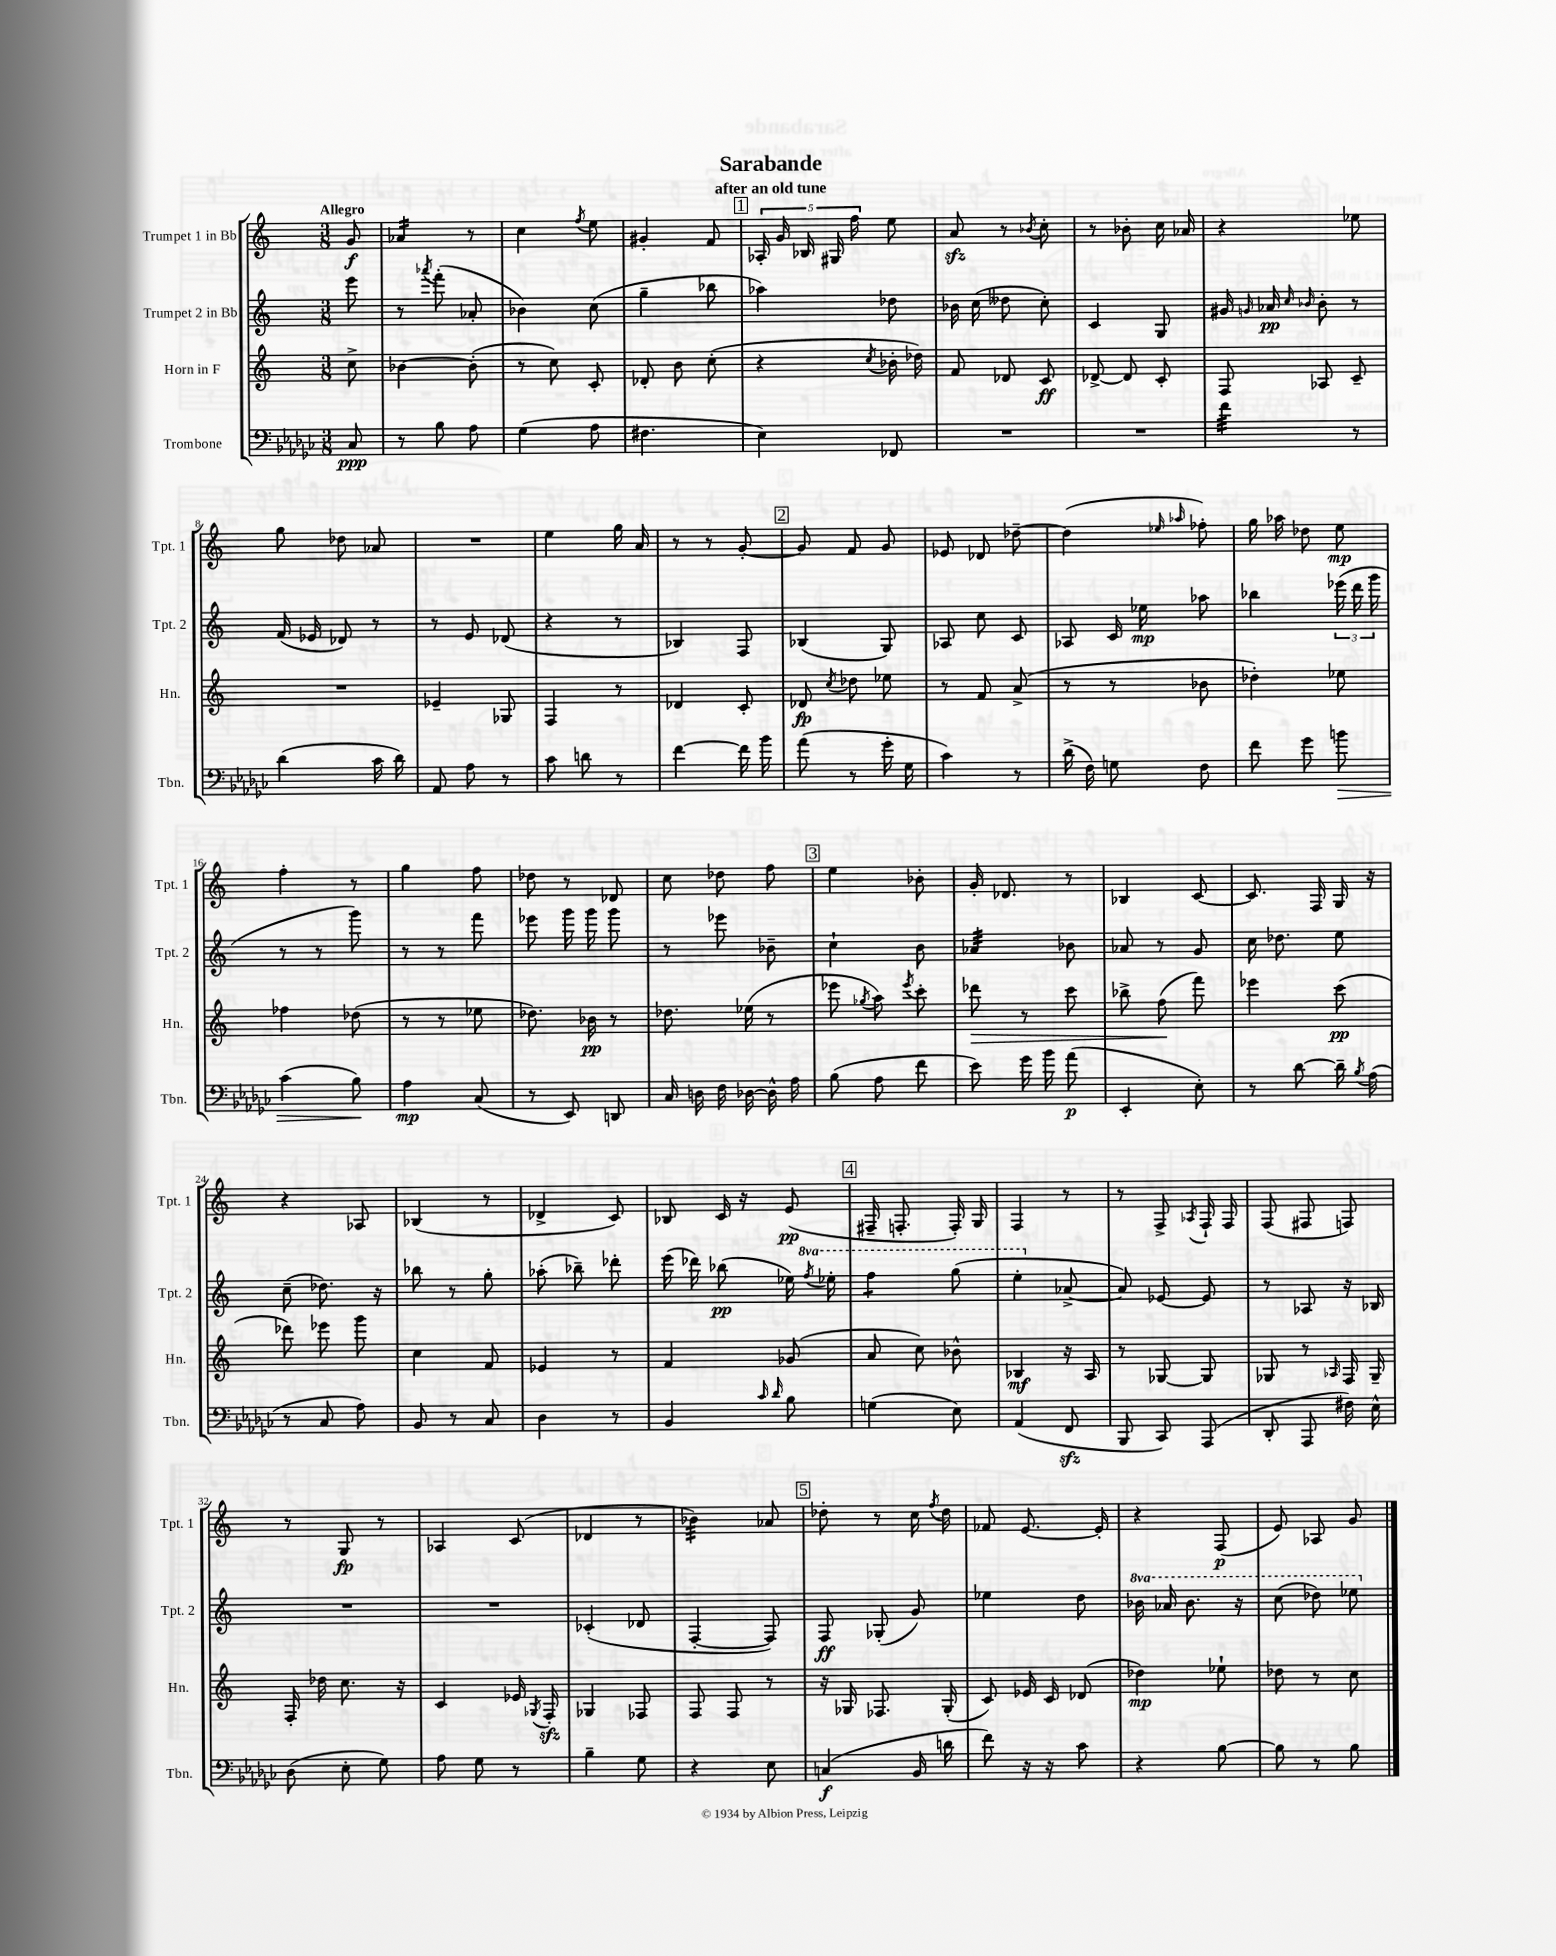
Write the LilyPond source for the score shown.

\header { title = "Sarabande" subtitle = "after an old tune" }
<<
\new StaffGroup <<
\new Staff = "s0" \with { instrumentName = "Trumpet 1 in Bb" shortInstrumentName = "Tpt. 1" } {
    \clef treble \key c \major \numericTimeSignature \time 3/8 \partial 8 \tempo "Allegro"
    \autoBeamOff g'8\f |
    aes'4:16 r8 |
    c''4 \acciaccatura { f''8 } e''8 |
    gis'4-. f'8 |
    \mark \markup { \box "1" } \tuplet 5/4 { aes16-. g'16 bes16 gis16 f''16 } e''8 |
    a'8\sfz r8 \acciaccatura { bes'8 } c''8-. |
    r8 bes'8-. c''16 aes'16 |
    r4 ees''8 |
    g''8 des''8 aes'8 |
    R4. |
    e''4 g''16 a'16 |
    r8 r8 g'8~-. |
    \mark \markup { \box "2" } g'8 f'8 g'8 |
    ees'8 des'8 des''8~-- |
    des''4( \grace { ees''16 aes''16 } fes''8-.) |
    g''16 aes''16 des''8 e''8\mp |
    f''4-. r8 |
    g''4 f''8 |
    des''8 r8 des'8 |
    c''8 des''8 f''8 |
    \mark \markup { \box "3" } e''4 bes'8-. |
    g'16-. des'8. r8 |
    bes4 c'8~ |
    c'8. f16 g16 r16 |
    r4 aes8 |
    bes4( r8 |
    des'4-> c'8) |
    bes8 c'16 r16 e'8\pp( |
    \mark \markup { \box "4" } fis16-- f8.-. f16-.) g16 |
    f4 r8 |
    r8 f8-> \acciaccatura { aes8 } f16-! f16 |
    f8( fis8 f8) |
    r8 g8\fp r8 |
    aes4 c'8( |
    des'4 r8 |
    bes'4:32) aes'8 |
    \mark \markup { \box "5" } des''8-. r8 c''16 \acciaccatura { f''8 } des''16 |
    fes'8 e'8.~ e'16-. |
    r4 f8\p( |
    e'8) aes8 g'8 \bar "|." |
}
\new Staff = "s1" \with { instrumentName = "Trumpet 2 in Bb" shortInstrumentName = "Tpt. 2" } {
    \clef treble \key c \major \numericTimeSignature \time 3/8 \set Staff.ottavationMarkups = #ottavation-simple-ordinals \partial 8
    \autoBeamOff e'''8 |
    r8 \acciaccatura { aes'''8 } f'''8-.( aes'8-. |
    bes'4) c''8( |
    g''4-- bes''8 |
    \mark \markup { \box "1" } aes''4) des''8 |
    bes'16 c''16( deses''8 c''8-.) |
    c'4 g8 |
    gis'16 \grace { g'16 } aes'16\pp \grace { c''16 bes'16 } bes'8-. r8 |
    f'16( ees'16 des'8) r8 |
    r8 e'8 des'8( |
    r4 r8 |
    bes4) f8 |
    \mark \markup { \box "2" } bes4( g8) |
    aes8 c''8 c'8 |
    aes8 c'16 ees''16\mp aes''8 |
    bes''4 \tuplet 3/2 { ees'''16( d'''16 g'''16 } |
    r8 r8 g'''8) |
    r8 r8 f'''8 |
    ees'''8 g'''16 g'''16 g'''8 |
    r8 ees'''8 bes'8-- |
    \mark \markup { \box "3" } c''4-! b'8 |
    aes'4:32 bes'8 |
    aes'8 r8 g'8 |
    c''16 des''8. e''8 |
    c''8--( des''8.) r16 |
    bes''8 r8 g''8-. |
    aes''8-.( bes''8--) des'''8-. |
    e'''16( des'''16) bes''8\pp( ees''16) \ottava #1 \acciaccatura { f'''8 } ees'''16-. |
    \mark \markup { \box "4" } f'''4:8 g'''8( |
    e'''4-. \ottava #0 aes'8~-> |
    aes'8) ees'8~ ees'8 |
    r8 aes8 r16 bes16 |
    R4. |
    R4. |
    ces'4-.( des'8 |
    f4~-. f8) |
    \mark \markup { \box "5" } f8\ff ges8-.( g'8) |
    ees''4 d''8 |
    \ottava #1 bes''16 aes''16 bes''8. r16 |
    c'''8( des'''8) ees'''8 \ottava #0 \bar "|." |
}
\new Staff = "s2" \with { instrumentName = "Horn in F" shortInstrumentName = "Hn." } {
    \clef treble \key c \major \numericTimeSignature \time 3/8 \partial 8
    \autoBeamOff c''8-> |
    bes'4~ bes'8-.( |
    r8 c''8) c'8-. |
    des'8-. b'8 c''8-.( |
    \mark \markup { \box "1" } r4 \acciaccatura { c''8 } bes'16-. des''16) |
    f'8 des'8 c'8\ff |
    des'8~-> des'8 c'8-. |
    f8 aes8 c'8-- |
    R4. |
    ees'4-- ges8 |
    f4 r8 |
    des'4 c'8-. |
    \mark \markup { \box "2" } des'8\fp \acciaccatura { c''8 } des''8 ees''8 |
    r8 f'8 a'8->( |
    r8 r8 bes'8 |
    des''4-.) ees''8 |
    fes''4 des''8( |
    r8 r8 ees''8 |
    des''8.) bes'16\pp r8 |
    des''8. ees''16( r8 |
    \mark \markup { \box "3" } ees'''8 \acciaccatura { ges''8 } a''8) \acciaccatura { ees'''8 } c'''8-. |
    des'''8\> r8 c'''8 |
    bes''8-> f''8\!( f'''8) |
    ees'''4 c'''8\pp( |
    des'''8) ees'''8 g'''8 |
    c''4 f'8 |
    ees'4 r8 |
    f'4 ges'8( |
    \mark \markup { \box "4" } a'8 c''8) bes'8-^ |
    bes4\mf r16 a16 |
    r8 ges8~ ges8 |
    ges8 r8 \grace { aes16 } f16 ges16-- |
    f16-. des''16 c''8. r16 |
    c'4 ees'16 \acciaccatura { ges8 } f16-.\sfz |
    ges4 fes8 |
    f8 f8 r8 |
    \mark \markup { \box "5" } r16 ges16 fes8. ges16-.( |
    c'8) ees'16 c'16 des'8( |
    des''4\mp) ees''8-! |
    des''8 r8 c''8 \bar "|." |
}
\new Staff = "s3" \with { instrumentName = "Trombone" shortInstrumentName = "Tbn." } {
    \clef bass \key ges \major \numericTimeSignature \time 3/8 \partial 8
    \autoBeamOff ces8\ppp |
    r8 bes8 aes8 |
    ges4( aes8 |
    fis4. |
    \mark \markup { \box "1" } ees4) fes,8 |
    R4. |
    R4. |
    f'4:32 r8 |
    des'4( ces'16 des'16) |
    aes,8 aes8 r8 |
    ces'8 d'8 r8 |
    f'4~ f'16 bes'16 |
    \mark \markup { \box "2" } aes'8( r8 ges'16-. ges16 |
    ces'4) r8 |
    des'16->( f16) g8 f8 |
    f'8 ges'8 b'8\> |
    ces'4( bes8\!) |
    aes4\mp ces8( |
    r8 ees,8) d,8 |
    ces16 d16 f16 des16~ des16-^ aes16 |
    \mark \markup { \box "3" } bes8( aes8 f'8 |
    ees'8) ges'16 bes'16 aes'8\p( |
    ees,4-. ees8-.) |
    r8 des'8~ des'16-- \acciaccatura { bes8 } aes16( |
    r8 ces8 aes8) |
    bes,8 r8 ces8 |
    des4 r8 |
    bes,4 \grace { ces'16 des'16 } bes8 |
    \mark \markup { \box "4" } g4( ees8) |
    aes,4( f,8\sfz |
    bes,,8 ces,8) aes,,8( |
    des,8-. aes,,8 fis16) ees16-^ |
    des8( ees8-. ges8) |
    aes8 ges8 r8 |
    bes4-- ges8 |
    r4 ees8 |
    \mark \markup { \box "5" } c4\f( bes,16 d'16 |
    f'8) r16 r16 ces'8 |
    r4 bes8~ |
    bes8 r8 bes8 \bar "|." |
}
>>
>>
